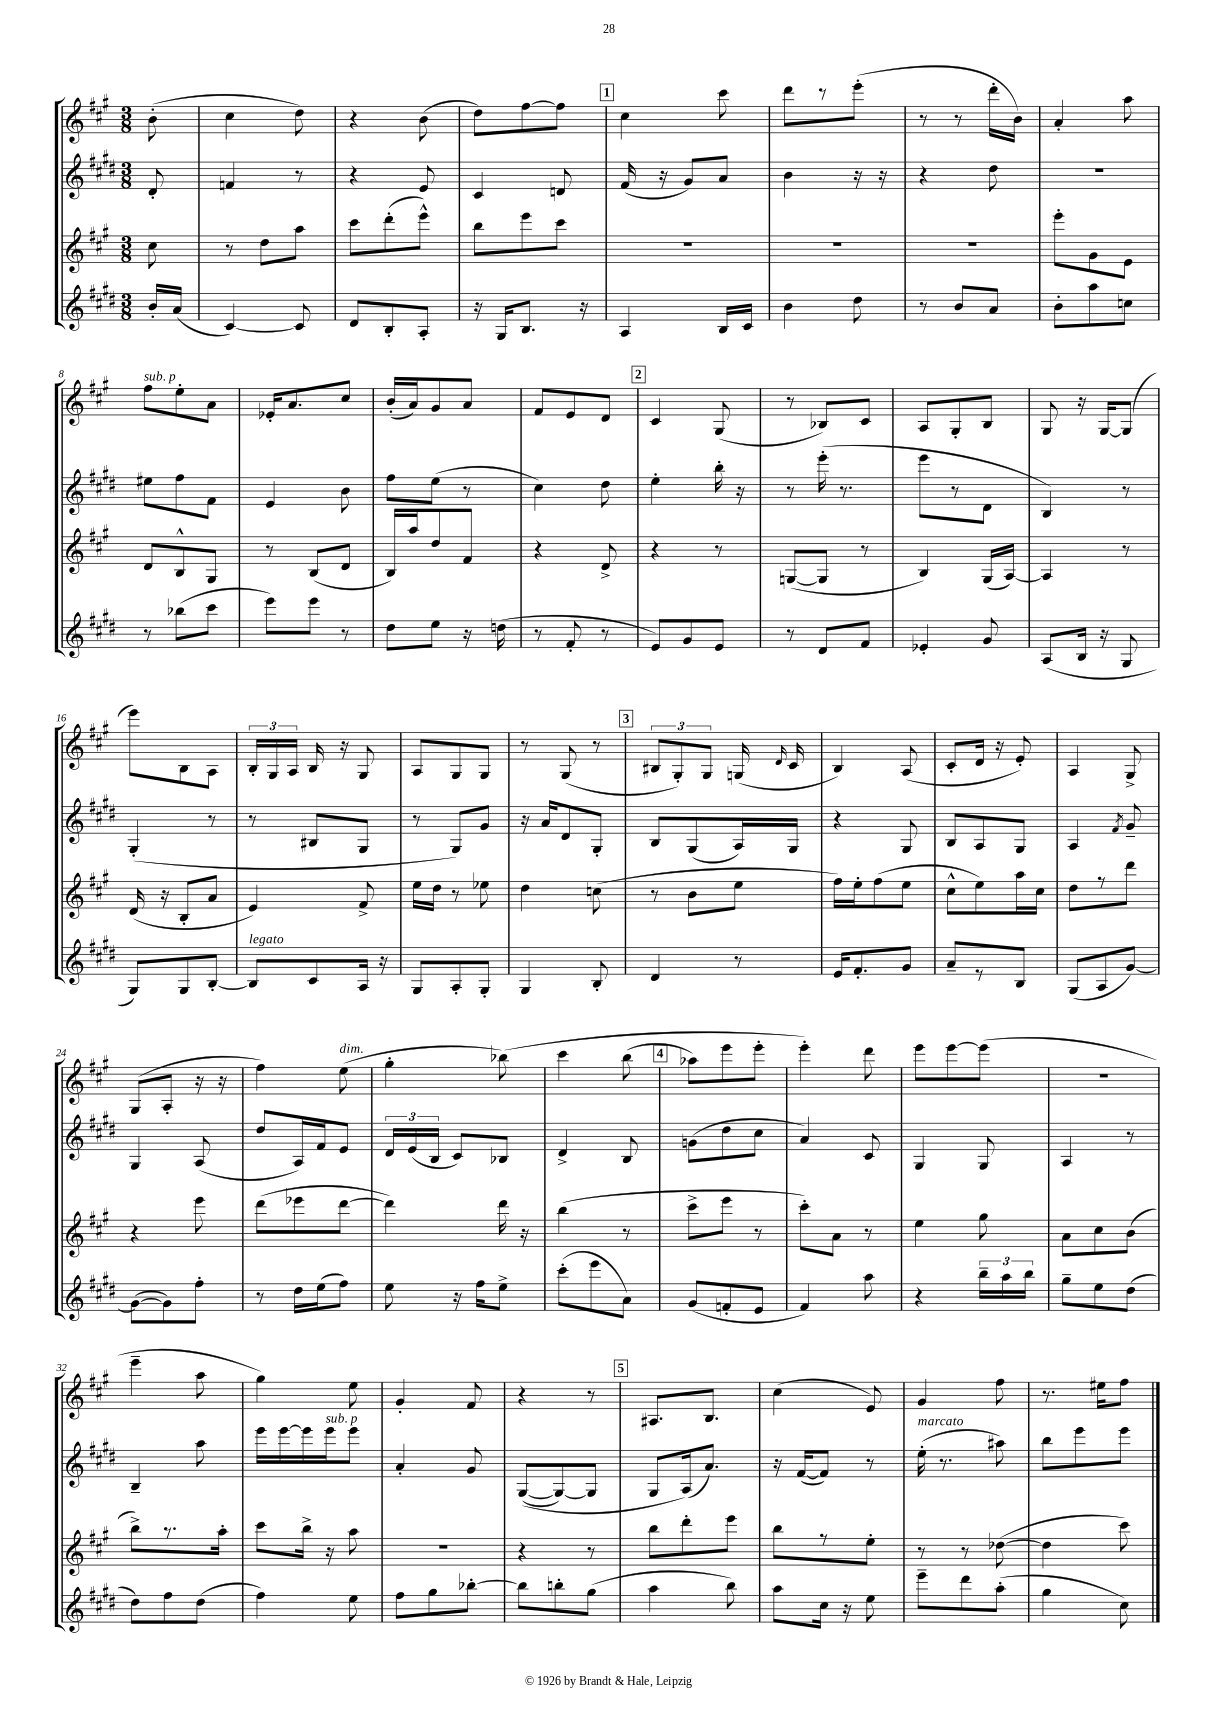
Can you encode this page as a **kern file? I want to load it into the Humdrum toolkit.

**kern	**kern	**kern	**kern
*staff4	*staff3	*staff2	*staff1
*clefG2	*clefG2	*clefG2	*clefG2
*k[f#c#g#d#]	*k[f#c#g#]	*k[f#c#g#d#]	*k[f#c#g#]
*M3/8	*M3/8	*M3/8	*M3/8
16b'	8cc#	8d#'	(8b'
(16a	.	.	.
=	=	=	=
[4c#)	8r	4f	4cc#
.	8dd	.	.
8c#]	8aa	8r	8dd)
=	=	=	=
8d#	8ccc#	4r	4r
8B'	(8ddd'	.	.
8A'	8eee^^)	8e	(8b
=	=	=	=
16r	8bb	4c#	8dd)
16G#	.	.	.
8.B	8eee	.	[8ff#
.	8ccc#	8d	8ff#]
16r	.	.	.
=	=	=	=
4A	4.r	(16f#	4cc#
.	.	16r	.
.	.	8g#)	.
16B	.	8a	8ccc#
16c#	.	.	.
=	=	=	=
4b	4.r	4b	8ddd
.	.	.	8r
8dd#	.	16r	(8eee'
.	.	16r	.
=	=	=	=
8r	4.r	4r	8r
8b	.	.	8r
8a	.	8dd#	16ddd'
.	.	.	16b)
=	=	=	=
8b'	8eee'	4.r	4a'
8aa	8g#	.	.
8cc	8e	.	8aa
=	=	=	=
8r	8d	8ee#	8ff#
(8bb-	8B^^	8ff#	8ee'
8ccc#	8G#	8f#	8a
=	=	=	=
8eee)	8r	4e	16e-'
.	.	.	8.a
8eee	(8B	.	.
8r	8d	8b	8cc#
=	=	=	=
8dd#	16B)	8ff#	(16b'
.	16aa	.	16a)
8ee	8dd	(8ee	8g#
16r	8f#	8r	8a
(16dd	.	.	.
=	=	=	=
8r	4r	4cc#)	8f#
8f#'	.	.	8e
8r	8d^	8dd#	8d
=	=	=	=
8e)	4r	4ee'	4c#
8g#	.	.	.
8e	8r	16bb'	(8G#
.	.	16r	.
=	=	=	=
8r	([8G	8r	8r
8d#	8G]	(16eee'	8B-)
.	.	8.r	.
8f#	8r	.	8c#
=	=	=	=
4e-'	4B)	8eee	8A
.	.	8r	8G#'
8g#	(16G#	8d#	8B
.	[16A)	.	.
=	=	=	=
(8A	4A]	4B)	8G#
16B	.	.	16r
16r	.	.	[16G#
8G#	8r	8r	(8G#]
=	=	=	=
8G#)	(16d	(4G#'	8eee)
.	16r	.	.
8G#	8B'	.	8B
[8B'	8a	8r	8A
=	=	=	=
8B]	4e)	8r	24B'
.	.	.	24G#
.	.	.	24A
8c#	.	8B#	16B
.	.	.	16r
16A	8f#^	8G#	8G#
16r	.	.	.
=	=	=	=
8G#	16ee	8r	8A
.	16dd	.	.
8A'	8r	8G#)	8G#
8G#'	8ee-	8g#	8G#
=	=	=	=
4G#	4dd	16r	8r
.	.	16a	.
.	.	8d#	(8G#
8B'	(8cc	8G#'	8r
=	=	=	=
4d#	8r	8B	12B#
.	.	.	12G#')
.	8b	(8G#	.
.	.	.	12G#
8r	8ee	16A)	(16G
.	.	.	16qqd
.	.	16G#	16c#
=	=	=	=
16e	16ff#)	4r	4B)
8.f#'	16ee'	.	.
.	(8ff#	.	.
8g#	8ee	8G#	(8A
=	=	=	=
8a~	8cc#^^	8B	8c#'
8r	8ee)	8A	16d
.	.	.	16r
8B	16aa	8G#	8e')
.	16cc#	.	.
=	=	=	=
(8G#	8dd	4A	4A
8A	8r	.	.
.	.	8qf#	.
[8g#)	8ddd	8g#~	8G#^
=	=	=	=
(8g#_	4r	4G#	(8G#
8g#])	.	.	8A'
8ff#'	8eee	(8A	16r
.	.	.	16r
=	=	=	=
8r	(8ddd	8dd#	4ff#)
16dd#	8eee-	16A)	.
(16ee	.	16f#	.
8ff#)	[8ddd	8e	(8ee
=	=	=	=
8ee	4ddd])	24d#	4gg#'
.	.	(24e	.
.	.	24B	.
16r	.	8c#)	.
16ff#	.	.	.
8ee^	16ddd	8B-	&(8bb-)
.	16r	.	.
=	=	=	=
(8ccc#'	(4bb	4d#^	4ccc#
8eee	.	.	.
8a)	8r	8B	(8bb
=	=	=	=
(8g#	8ccc#^	(8g	8aa-)
8f'	8eee	8dd#	8eee
8e	8r	8cc#	8eee'
=	=	=	=
4f#)	8ccc#')	4a)	4eee'&)
.	8a	.	.
8aa	8r	8c#	8ddd
=	=	=	=
4r	4ee	4G#	8eee
.	.	.	[8eee
24bb~	8gg#	8G#	(8eee]
24aa	.	.	.
24bb	.	.	.
=	=	=	=
8gg#~	8a	4A	4.r
8ee	8cc#	.	.
(8dd#	(8b	8r	.
=	=	=	=
8dd#)	8bb^)	4B~	4eee~
8ff#	8.r	.	.
(8dd#	.	8aa	8aa
.	16aa'	.	.
=	=	=	=
4ff#)	8ccc#	16eee	4gg#)
.	.	[16eee	.
.	16bb^	16eee]	.
.	16r	16eee	.
8ee	8aa	8eee	8ee
=	=	=	=
8ff#	4.r	4a'	4g#'
8gg#	.	.	.
[8bb-'	.	8g#	8f#
=	=	=	=
8bb-]	4r	&(([8G#	4r
8bb'	.	8G#_)	.
(8gg#	8r	8G#]	8r
=	=	=	=
4aa	8bb	8G#	8.A#
.	8ddd'	(16A&)	.
.	.	8.a)	8.B
8bb)	8eee	.	.
=	=	=	=
8aa	8bb	16r	(4cc#
.	.	([16f#	.
16cc#	8r	8f#])	.
16r	.	.	.
8ee	8ee'	8r	8e)
=	=	=	=
8eee~	8r	(16ee'	4g#
.	.	8.r	.
8ddd#	8r	.	.
(8aa'	([8dd-	8aa#)	8ff#
=	=	=	=
4gg#	4dd-]	8bb	8.r
.	.	8eee	.
.	.	.	16ee#
8cc#)	8ccc#)	8eee	8ff#
==	==	==	==
*-	*-	*-	*-
